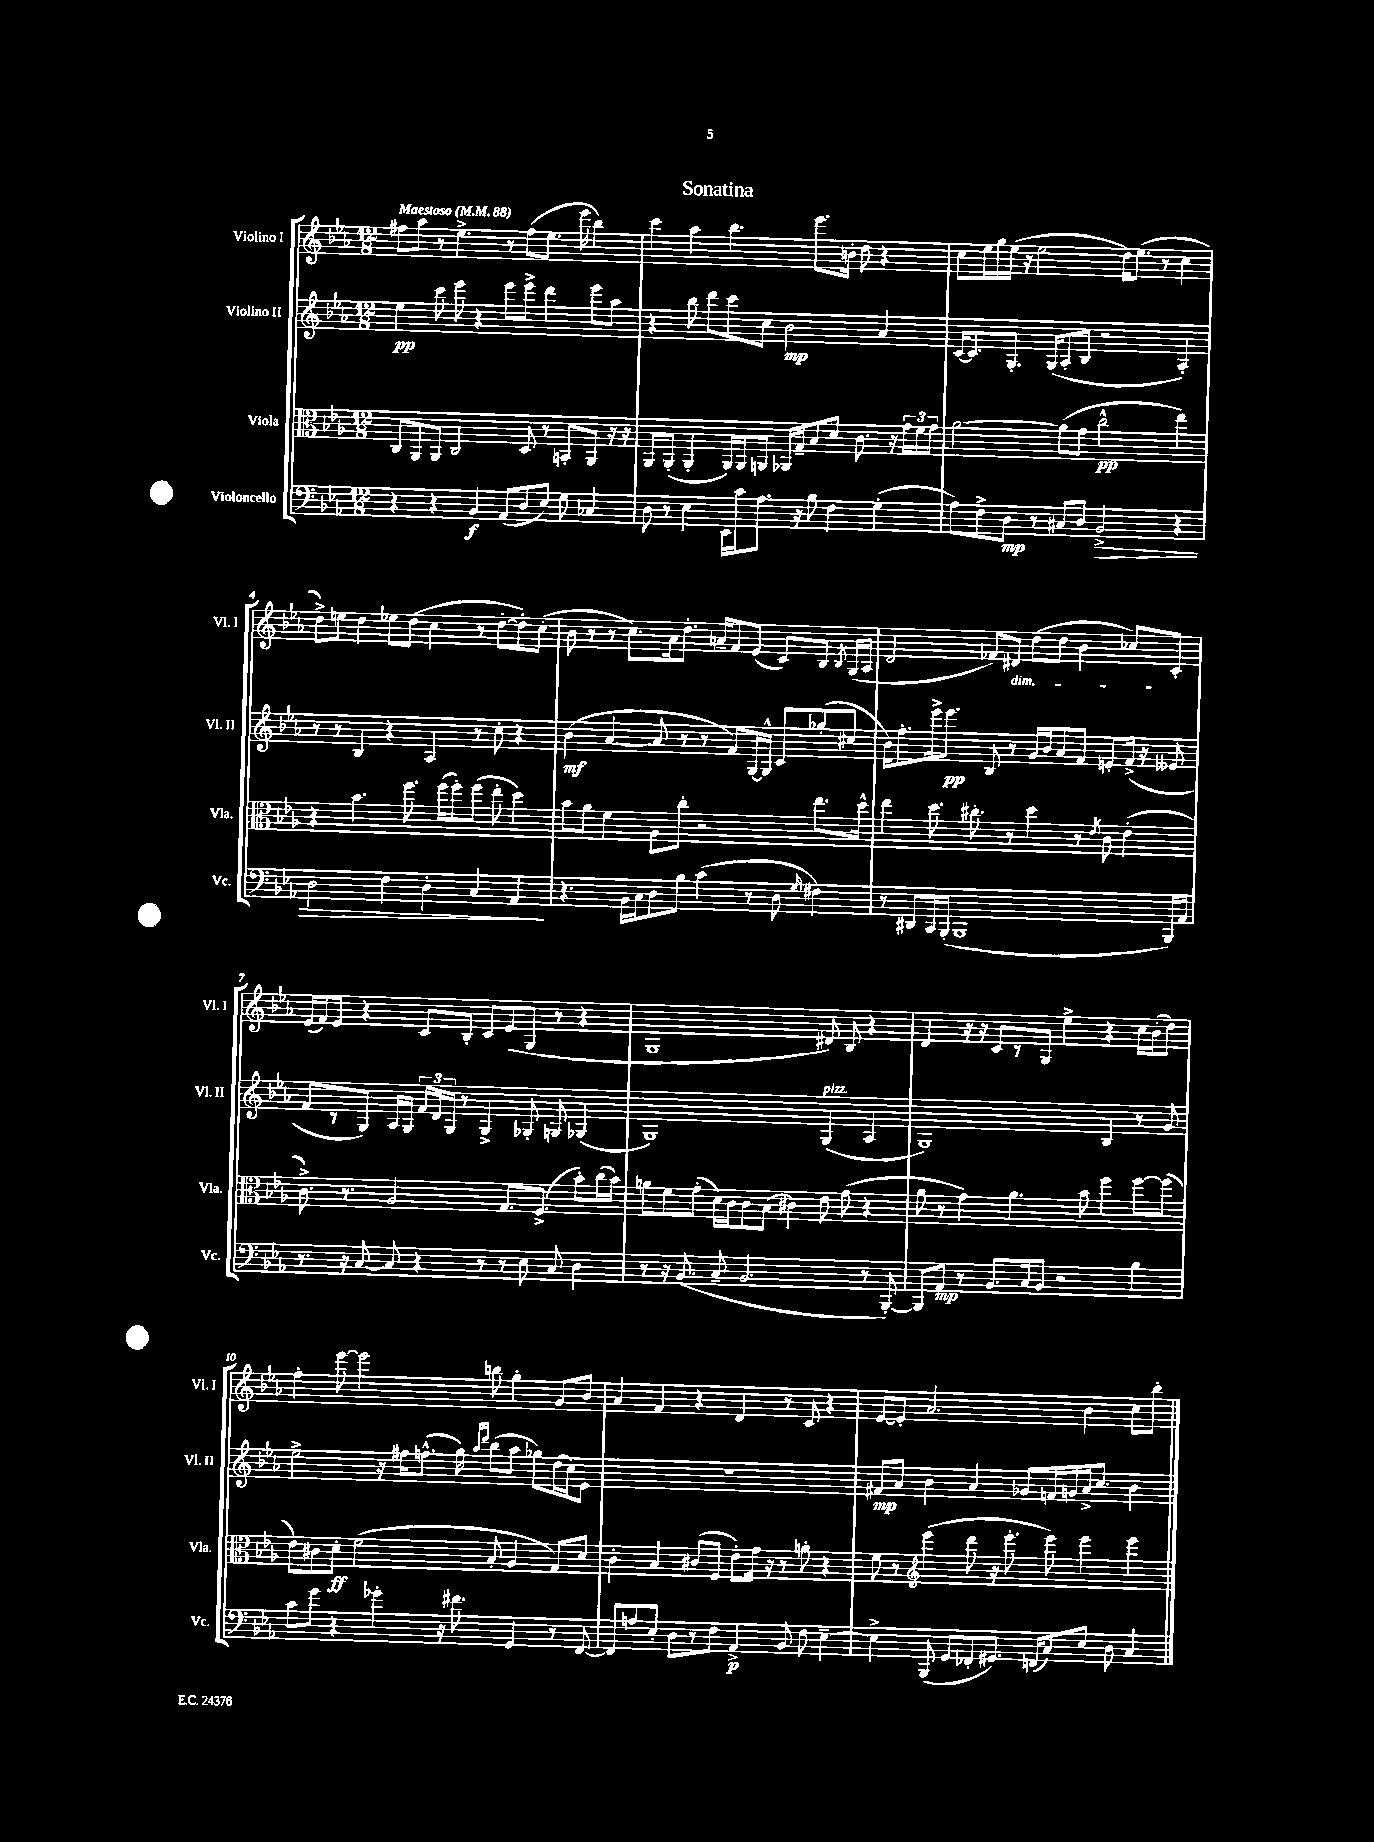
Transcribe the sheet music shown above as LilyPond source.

\header { title = "Sonatina" }
<<
\new StaffGroup <<
\new Staff = "s0" \with { instrumentName = "Violino I" shortInstrumentName = "Vl. I" } {
    \clef treble \key ees \major \numericTimeSignature \time 12/8 \tempo "Maestoso" 4 = 88
    \autoBeamOff fis''8[ aes''8] r8 ees''4.-> r8 fis''8[( ees''8.] ees'''16 bes''4) |
    c'''4 aes''4 bes''4. ees'''8.[ b'16]-. d''8 r4 |
    c''8[ ees''16 g''16 ees''16]( r16 ees''2 d''16[) ees''8.]( r8 c''4 |
    d''8[->) e''8] d''4 ees''8[ d''8]( c''4 r8 d''8[~-. d''8-.) c''8]-.( |
    bes'8 r8 r8 c''8.[) aes'16 d''8.]-. a'16[-- f'8 ees'8]( c'8[) bes8] \acciaccatura { bes8 } g16[( aes16] |
    d'2 fes'8[) dis'8]\dim d''8[( d''8] bes'4 ces''8[\!) c'8]-. |
    ees'16[( f'16) ees'8] r4 c'8[ bes8]-. c'8[ ees'8( g8] r8 r4 |
    g1 dis'8) bes8 r4 |
    d'4 r16 r16 c'8[ r8 g8] ees''4-> r4 c''16[ bes'16-.( d''8]) |
    f''4-. ees'''8~ ees'''2 b''8 g''4-. g'8[ bes'8] |
    aes'4 f'4 r4 d'4 r8 c'8 r4 |
    ees'8[~ ees'8]-. aes'2. bes'4 c''8[ bes''8]-. \bar "|." |
}
\new Staff = "s1" \with { instrumentName = "Violino II" shortInstrumentName = "Vl. II" } {
    \clef treble \key ees \major \numericTimeSignature \time 12/8
    \autoBeamOff ees''4\pp c'''8 ees'''8 r4 ees'''8[ ees'''8]-> d'''4 ees'''8[ aes''8] |
    r4 bes''8 d'''8[ c'''8 c''8] bes'2\mp aes'4 |
    c'16[~ c'8. g8.]-. g16[( aes8-. bes8] r2 aes4-.) |
    r8 r8 bes4 r4 aes4 r8 c''8-. r4 |
    bes'4\mf( aes'4~ aes'8 r8 r8 f'8[) g16~ g16]-^ c'8[ ges''8-.( cis''8] |
    bes'16[) f''8.-. ees'''16-> ees'''8.]\pp bes8 r8 g'16[ bes'16 aes'8 f'8] e'8[-. f'16]->( r16 eeses'8 |
    f'8[ r8 g8]) aes16[ g16] \tuplet 3/2 { f'16[ d'16 g16] } r8 g4-> ges8-. g8 ges4( |
    g1) g4^\markup { \italic "pizz." }( aes4 |
    g1) bes4 r8 g'8 |
    ees''2-> r16 fis''16[ f''8.]-^( g''16) \grace { aes''16[ d'''16] } bes''8[( aes''8] ges''8[) d''16( c''16) ees'8] |
    R1. |
    fis'8[\mp aes'8] bes'4 aes'4 ges'8[ f'16 g'16 aes'16-> c''8.] bes'4 \bar "|." |
}
\new Staff = "s2" \with { instrumentName = "Viola" shortInstrumentName = "Vla." } {
    \clef alto \key ees \major \numericTimeSignature \time 12/8
    \autoBeamOff c8[ aes,8 aes,8] c2 d8 r8 b,8[-. aes,8] r16 r16 |
    aes,8[ aes,8]-.( aes,4-. aes,16[) aes,16 a,8] aes,16[ g16-- bes8 d'8] c'8. r16 \tuplet 3/2 { g'16[ f'16 g'16] } |
    aes'2~ aes'8[( g'8] c''2-^\pp ees''4) |
    r4 bes'4. f''8. f''16[( f''8-.) f''8]( ees''8-. d''4) |
    bes'8[ aes'8] f'4 aes8[ c''8]-. r2 ees''8.[ d''16]-^ |
    ees''4 d''8. cis''8.-. r8 d''4 r8 \acciaccatura { ees'8 } c'8 ees'4-.( |
    c'8.->) r8. aes2 g8.[ f8.]->( bes'8[-.) c''16( bes'16]) |
    a'8[ f'8 g'8]-.( d'16[) c'16 c'8 bes8]( cis'4) ees'8 g'8( r4 |
    aes'8 r8 g'4) aes'4. bes'8 f''4 f''8[~ f''8]( |
    ees'8[) cis'8 d'8]-.\ff f'2( bes8-. aes4 g8[) d'8] |
    c'4-. bes4 cis'8[( f8] ees'8[-.) g'16] r16 r8 a'8-. r4 |
    f'8 r8 \clef treble ees'''4( d'''8 r16 ees'''8.-. ees'''8) ees'''4 ees'''4 \bar "|." |
}
\new Staff = "s3" \with { instrumentName = "Violoncello" shortInstrumentName = "Vc." } {
    \clef bass \key ees \major \numericTimeSignature \time 12/8
    \autoBeamOff r4 r4 bes,4\f aes,8[( d8 ees8]) g8 ces4 |
    d8 r8 ees4 ees,16[ c'16 aes8.] r16 bes8 f4 g4-.( |
    aes8[) f8-> d8]\mp r8 cis8[ d8] bes,2->\> r4 |
    d2 f4 d4-. c4 aes,4\! |
    r4. bes,16[ c16 d8 bes8] c'4( r8 d8 \grace { g16 } fis4) |
    r8 dis,8[ c,16 bes,,16]-.( bes,,1 bes,,16[) aes,16] |
    r8. r16 c8~ c8 r4 r8 r8 ees8 c8 d4 |
    r8 r16 bes,8.( c8-- bes,2. r8 bes,,8~-.) |
    bes,,8[ aes,8]\mp r8 bes,8.[ c16 bes,8] r2 bes4 |
    c'8[ g'8] r4 ges'4-. r16 fis'8. g,4 r8 f,8~ |
    f,8[ a8 ees8]-. d8[ r8 f8] aes,4->\p bes,8 f8 ees4~-- |
    ees4-> bes,,8( g,8[ fes,8-. gis,8.]) f,16[( c8) ees8] d8 c4 \bar "|." |
}
>>
>>
